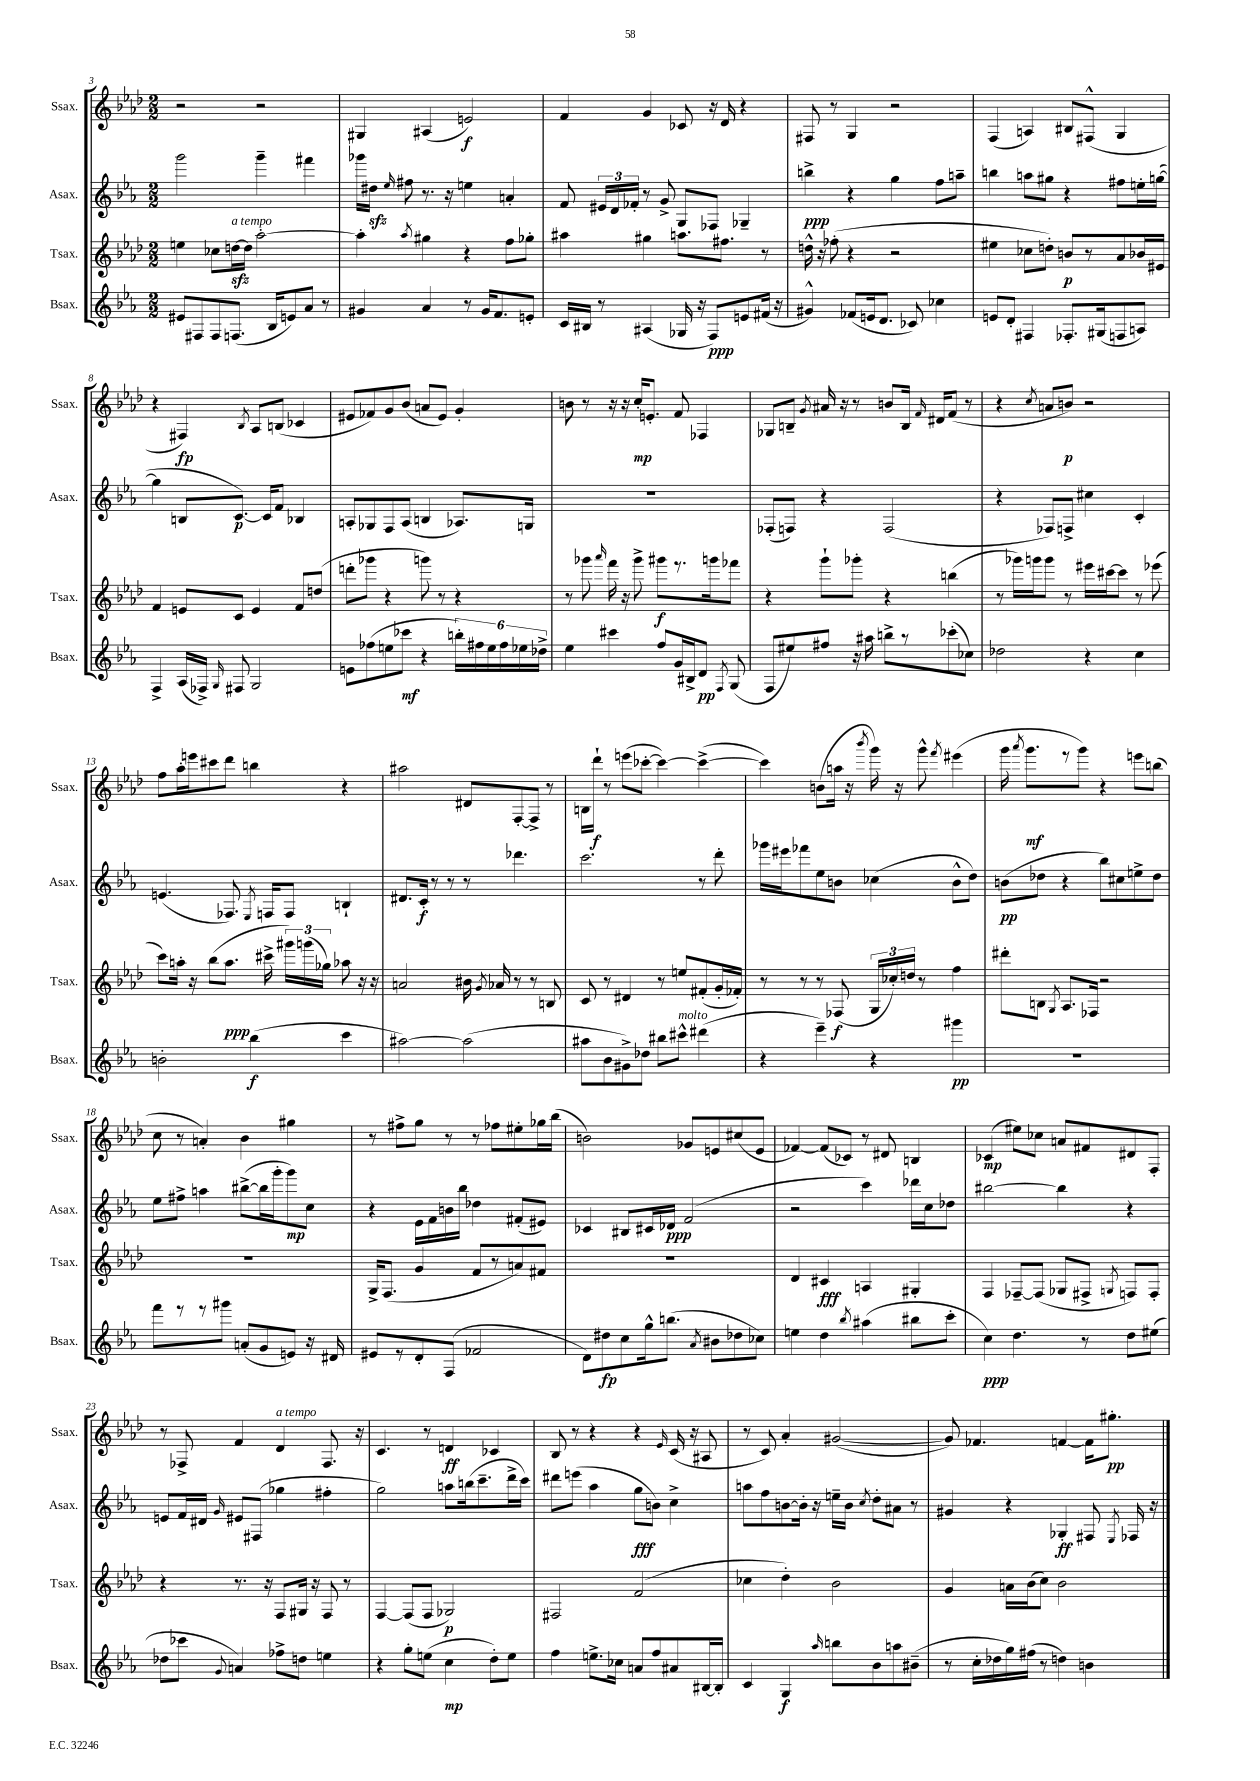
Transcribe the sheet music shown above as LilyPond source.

<<
\new StaffGroup <<
\new Staff = "s0" \with { instrumentName = "Ssax." shortInstrumentName = "Ssax." } {
    \clef treble \key aes \major \numericTimeSignature \time 2/2
    \autoBeamOff r2 r2 |
    gis4 ais4( e'2\f) |
    f'4 g'4 ces'8 r16 des'16 r4 |
    fis8 r8 g4 r2 |
    f4( a4) bis8[ fis8]-^( g4 |
    r4 fis4\fp) \acciaccatura { bes8 } aes8[ b8]( ces'4 |
    eis'8[ fes'8) g'8 bes'8]( a'8[ eis'8]) g'4-. |
    b'8 r8 r16 r16 c''16[-.\mp e'8.]-. f'8 fes4 |
    ges8[ b8]-- \acciaccatura { g'8 } ais'16 r16 r8 b'8[ b16] \grace { f'16 } dis'16[ f'8]( r8 |
    r4 \acciaccatura { c''8 } a'8[ b'8]\p) r2 |
    f''8[ aes''16-. e'''16 cis'''8 des'''8] b''4 r4 |
    ais''2 dis'8[ f8~-. f8]-> r8 |
    b16[ des'''16]-!\f r8 e'''8[( ces'''8]~-. ces'''4~) ces'''4~->( |
    ces'''4) b'8[( a''16] r16 \acciaccatura { bes'''8 } g'''16) r16 g'''8-^ \acciaccatura { f'''8 } eis'''4( |
    g'''16 \acciaccatura { aes'''8 } g'''8.[\mf r8 g'''8]) r4 e'''8[ b''8]( |
    c''8 r8 a'4-.) bes'4 gis''4 |
    r8 fis''8[-> g''8] r8 r8 fes''8[ eis''8-. ges''16 bes''16]( |
    b'2) ges'8[ e'8 cis''8( e'8] |
    fes'4~) fes'8[( ces'8]) r8 dis'8 b4 |
    ces'4\mp( eis''8[) ces''8] a'8[ fis'8 dis'8 f8]-. |
    r8 fes8-> f'4 des'4^\markup { \italic "a tempo" } fes8. r16 |
    c'4. r8 d'4\ff ces'4 |
    bes8 r8 r4 r4 \grace { ees'16 } c'16( r16 ais8 |
    r8 c'8) aes'4-. gis'2~( |
    gis'8) fes'4. f'4~ f'16[ gis''8.]-.\pp \bar "|." |
}
\new Staff = "s1" \with { instrumentName = "Asax." shortInstrumentName = "Asax." } {
    \clef treble \key ees \major \numericTimeSignature \time 2/2
    \autoBeamOff g'''2 g'''4-- fis'''4 |
    ges'''16[ dis''16]\sfz \grace { ees''16 } fis''8 r8. r16 e''4 a'4-. |
    f'8 \tuplet 3/2 { eis'16[ d'16 fes'16]-. } r8 g'8-> g8[ fes8] ges4-- |
    b''4->\ppp r4 g''4 f''8[ a''8]-- |
    b''4 a''8[ gis''8] r4 fis''8[ e''16-. g''16]~( |
    g''4 b8[ c'8.]~\p) c'16[ f'8] bes4 |
    a8[-. ges8 f8 a8]( b4 aes8.[) g16] |
    R1 |
    fes8[-.( f8]) r4 f2( |
    r4 fes8[) f8]-> cis''4 c'4-. |
    e'4.( fes8.) \acciaccatura { ees8 } f16[ f8] b4-! |
    dis'8.[ c'16]-.\f r8 r8 r8 des'''4. |
    c'''2. r8 d'''8-. |
    ges'''16[ eis'''16 fes'''8 ees''8 b'8] ces''4( b'8[-^ d''8]) |
    b'8[\pp( des''8] r4 bes''8[) cis''8 e''8-> des''8] |
    ees''8[ fis''8]-> a''4 bis''8[~->( bis''16 g'''16-. g'''8\mp) c''8] |
    r4 ees'16[ f'16 b'16 bes''16] des''4 fis'8[-.( eis'8]) |
    ces'4 bis8[ cis'16 des'16]\ppp f'2( |
    r2 c'''4) des'''16[ c''16 des''8] |
    bis''2~ bis''4 r4 |
    e'8[ f'16 dis'16] \grace { g'16 } eis'8[ fis8]( ges''4 fis''4-. |
    g''2) a''8[ b''16( c'''8.-- d'''16-> c'''16]) |
    dis'''8[ e'''8]( aes''4 g''8[\fff b'8]) c''4-> |
    a''8[ f''8 b'8~ b'16]-. r16 e''16[-- b'16] \acciaccatura { c''8 } d''8[-. ais'8] r8 |
    gis'4 r4 ges4-.\ff fis8 \acciaccatura { ees8 } fes16 r16 \bar "|." |
}
\new Staff = "s2" \with { instrumentName = "Tsax." shortInstrumentName = "Tsax." } {
    \clef treble \key aes \major \numericTimeSignature \time 2/2
    \autoBeamOff e''4 ces''8[ d''16~\sfz^\markup { \italic "a tempo" } d''16] aes''2~-. |
    aes''4-. \acciaccatura { aes''8 } gis''4 r4 f''8[ ges''8]-. |
    ais''4 gis''4 a''8.[ fis''8.] r8 |
    d''16-^ r16 fes''8-.( r4 r2 |
    eis''4 ces''8[ d''8]-.) b'8[\p r8 aes'8 bes'16 eis'16] |
    f'4 e'8[ c'8] e'4 f'8[ d''8]( |
    d'''8[-. ges'''8] r4 g'''8) r8 r4 |
    r8 ges'''8 \grace { aes'''16 } f'''16 r16 ges'''8-> gis'''8[\f r8. g'''16 fes'''8] |
    r4 g'''8[-! ges'''8]-. r4 b''4( |
    r8 ges'''16[) g'''16 g'''8] r8 eis'''16[ cis'''16~ cis'''8] r8 ees'''8( |
    c'''8[) a''16]-. r16 bes''8[( a''8.]\ppp cis'''16-> \tuplet 3/2 { gis'''16[) g'''16( ges''16]) } aes''8 r16 r16 |
    a'2 bis'16 \acciaccatura { g'8 } aes'16 r8 r8 b8 |
    c'8 r8 dis'4 r8 e''8[ fis'8-.( g'16-. fes'16]-.) |
    r8 r8 r8 fes8\f( \tuplet 3/2 { g16[ ces''16-.) d''16] } r8 f''4 |
    dis'''8[-. b8] \acciaccatura { g8 } aes8.[ fes16] r2 |
    R1 |
    g16[-> f8.]( g'4 f'8[ r8 a'8) fis'8] |
    R1 |
    des'4 cis'4\fff a4 gis4-. |
    f4 fes8[~-- fes8]( ges8[ fis8]-> \acciaccatura { g8 } f8[) f8]-. |
    r4 r8. r16 f8[ gis16] r16 f8 r8 |
    f4~ f8[( f8] ges2\p) |
    fis2 f'2( |
    ces''4 des''4-.) bes'2 |
    g'4 a'16[ bes'16( c''8]) bes'2 \bar "|." |
}
\new Staff = "s3" \with { instrumentName = "Bsax." shortInstrumentName = "Bsax." } {
    \clef treble \key ees \major \numericTimeSignature \time 2/2
    \autoBeamOff eis'8[ fis8 fis8 f8.]( bes16[ e'8) aes'8] r8 |
    gis'4 aes'4 r8 gis'16[ f'8. e'8]-. |
    c'16[ bis16] r8 ais4( ges16 r16 f8[\ppp) e'8 fis'16]( r16 |
    gis'4-^) fes'8[( e'16 d'8.] ces'8) ces''4 |
    e'8[ d'8]-. fis4 fes8.[-. gis16( f8 a8]) |
    f4-> aes16[( fes16]->) \grace { g16 } fis8 g2 |
    e'8[ fes''8( e''8 ces'''8]\mf r4 \tuplet 6/4 { b''16[-.) fis''16 e''16 fis''16 ees''16 des''16]-> } |
    ees''4 cis'''4 f''8[ g'16 bis16-> d'8]\pp \acciaccatura { f8 } g8( |
    f8[ eis''8) fis''8] r16 ais''16 b''8[-> r8 ces'''8-.( ces''8]) |
    des''2 r4 c''4 |
    b'2-. bes''4\f( c'''4 |
    ais''2~) ais''2( |
    ais''8[ bes'8 gis'8->) des''8] bis''8[ cis'''8]-^^\markup { \italic "molto" } dis'''4( |
    r4 ees'''4--) r4 gis'''4\pp |
    R1 |
    f'''8[ r8 r8 gis'''8] a'8[-.( g'8 e'8]) r16 dis'16 |
    eis'8[ r8 d'8-. f8]( fes'2 |
    d'8[) dis''8\fp c''8 g''16-^ b''8.]( \acciaccatura { aes'8 } bis'8[ des''8 ces''8]) |
    e''4 d''4 \acciaccatura { bes''8 } ais''4( bis''8[ c'''8]-. |
    c''4\ppp) d''4. r8 d''8[ eis''8]( |
    des''8[ ces'''8] \appoggiatura { g'8 } a'4) fes''8[-> d''8] e''4 |
    r4 g''8[-. e''8]( c''4\mp d''8[-.) e''8] |
    f''4 e''8.[-> ces''16] a'8[ f''8 ais'8 bis16~ bis16]-. |
    c'4 g4\f \grace { aes''16 } b''8[ bes'8 a''8 bis'8]--( |
    r8 c''16[-. des''16 g''16) fis''16]( r8 d''4) b'4 \bar "|." |
}
>>
>>
\layout { \context { \Score currentBarNumber = #3 } }
